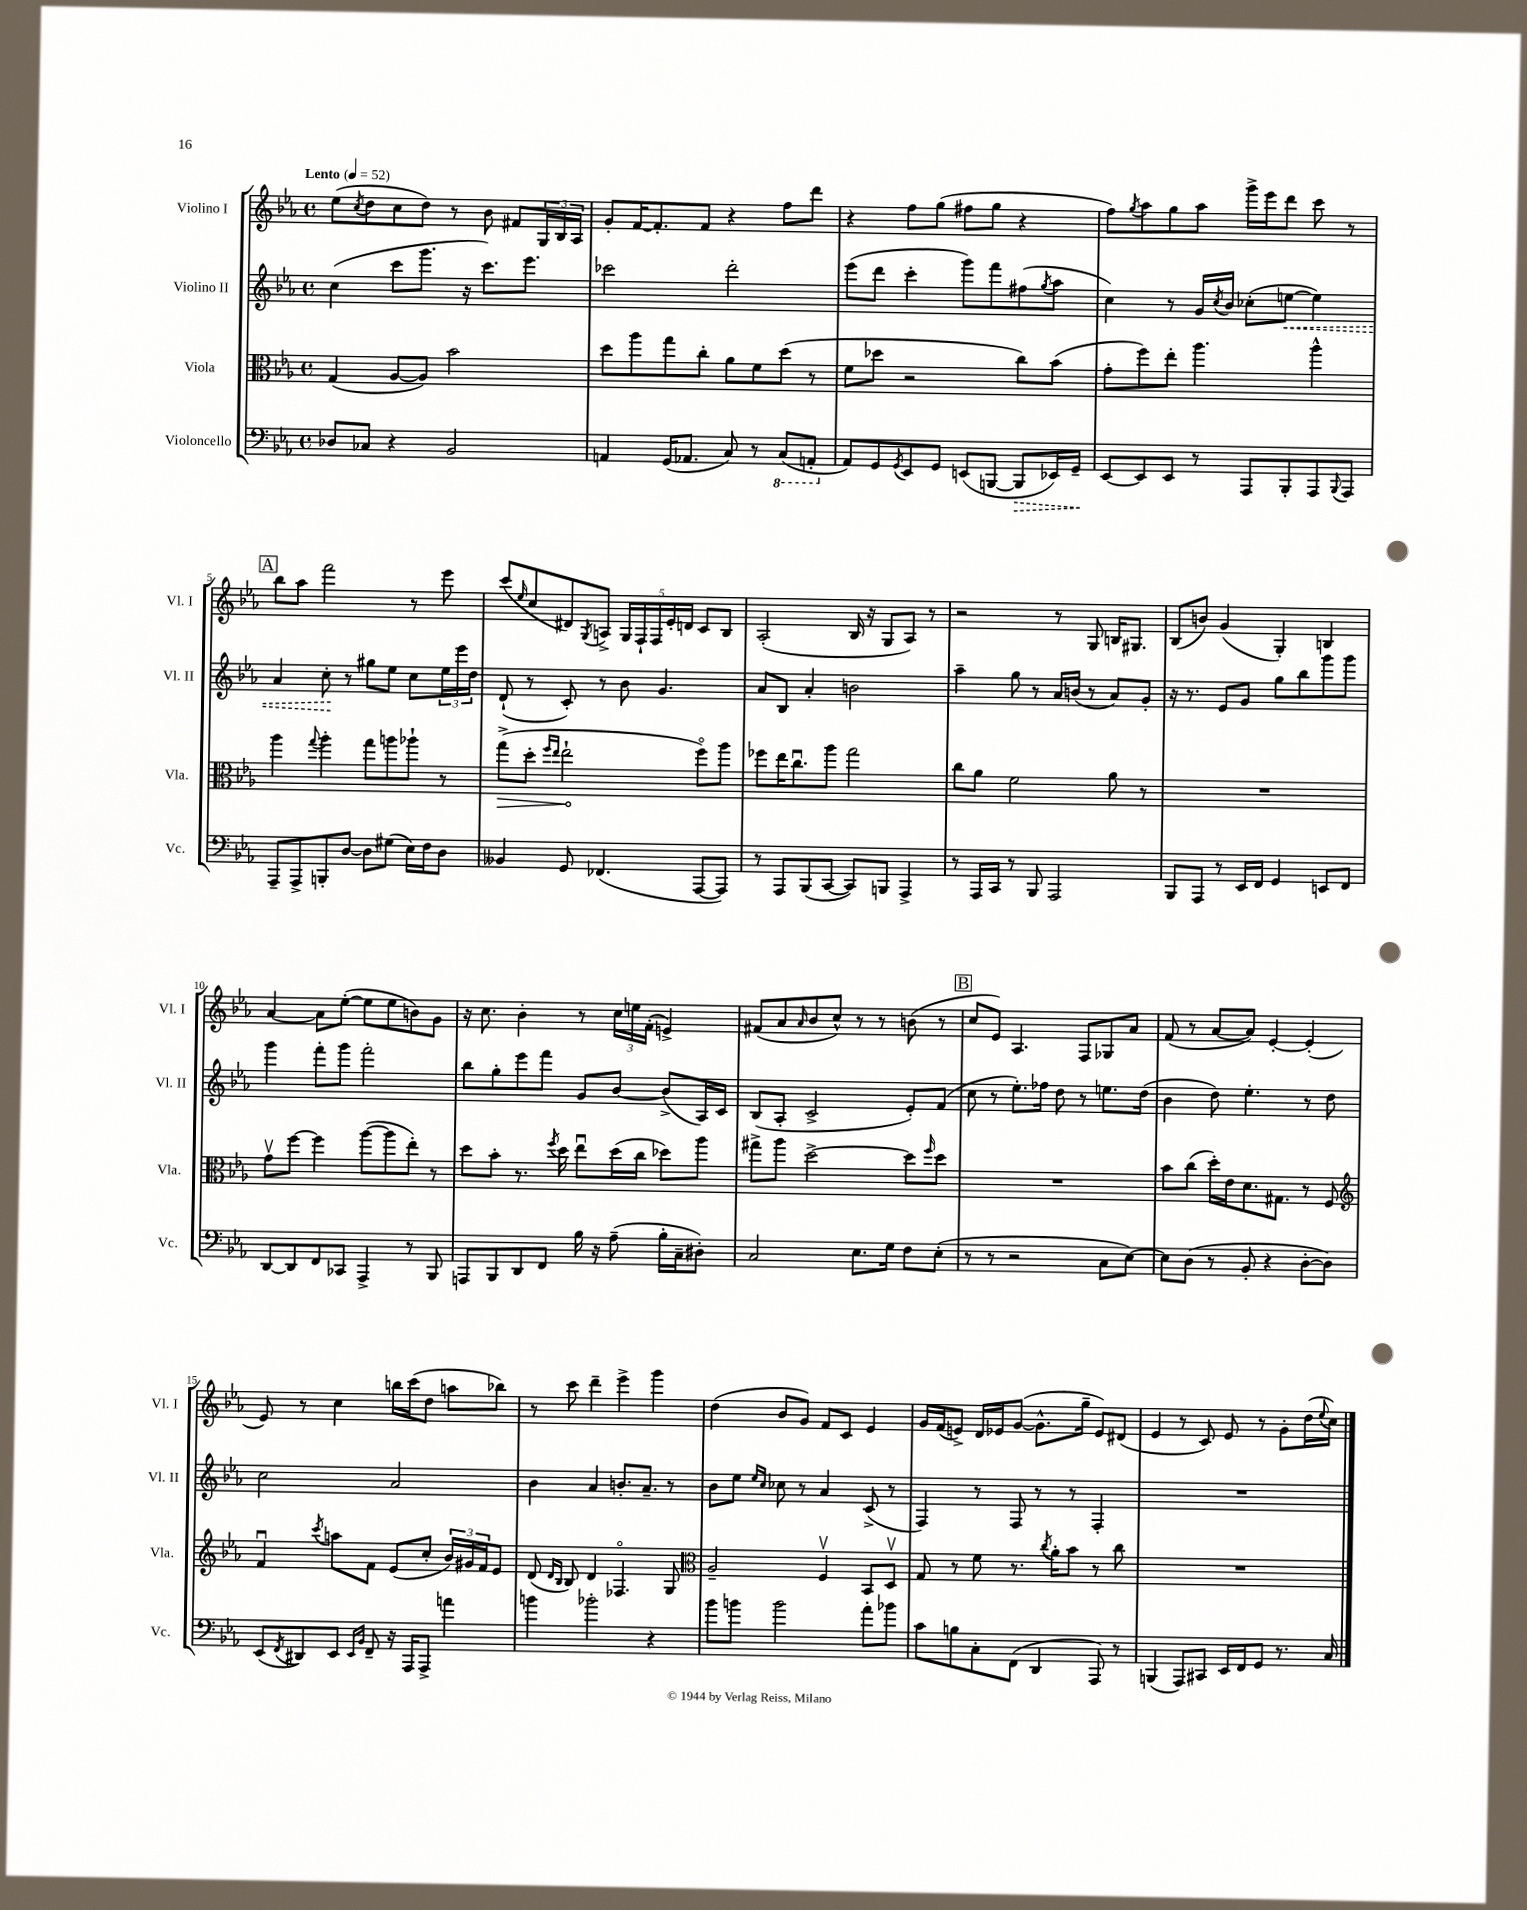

**kern	**kern	**kern	**kern
*staff4	*staff3	*staff2	*staff1
*clefF4	*clefC3	*clefG2	*clefG2
*k[b-e-a-]	*k[b-e-a-]	*k[b-e-a-]	*k[b-e-a-]
*M4/4	*M4/4	*M4/4	*M4/4
*met(c)	*met(c)	*met(c)	*met(c)
*MM52	*MM52	*MM52	*MM52
8D-	(4G	(4cc	(8ee-
.	.	.	8qcc
8C-	.	.	8dd
4r	[8A-	8ccc	8cc
.	8A-])	8.ggg	8dd)
2BB-	2b-	.	8r
.	.	16r	.
.	.	8.ccc)	8b-
.	.	.	8f#
.	.	8.eee-	.
.	.	.	24G
.	.	.	24B-
.	.	.	24A-
=	=	=	=
4AA	8dd	2ccc-	8g'
.	8aa-	.	[16f
.	.	.	8.f']
(16GG	8gg	.	.
8.AA-	.	.	.
.	8cc'	.	8f
8C)	8a-	2ddd'	4r
8r	8f	.	.
(8CC	(8dd	.	8ff
8AAA'	8r	.	8ddd
=	=	=	=
8AA-)	8f	(8eee-	4r
8GG	8dd-	8ddd	.
8qGG	.	.	.
8EE-	2r	4ccc'	8ff
8GG	.	.	(8gg
(8EE	.	8ggg)	8ff#
[8BBB	.	8fff	8gg
8BBB]	8cc)	(8ff#	4r
.	.	8qgg	.
16EE-)	(8b-	8aa-	.
16GG~	.	.	.
=	=	=	=
[8EE-	8g'	4cc)	8ff)
.	.	.	8qgg
8EE-]	8ff)	.	8aa-
8EE-	8ee-'	8r	8gg
8r	4.aa-	16g	8aa-
.	.	8qcc	.
.	.	16b-	.
8AAA-	.	(8cc-'	16ggg^
.	.	.	16eee-
8BBB-'	.	[8ee	8ddd
8AAA-	4aa-^^	4ee])	8ccc
8qqBBB-	.	.	.
8AAA-	.	.	8r
=	=	=	=
8AAA-~	4aa-	4a-	8bb-
8AAA-^	.	.	8aa-
.	8qqgg	.	.
8BBB'	4aa-'	8cc'	2fff
[8D	.	8r	.
8D]	8gg	8gg#	.
(8G#	8aa	8ee-	.
16E-)	8aa-`	8cc	8r
16F	.	.	.
8D	8r	24ee-	8eee-
.	.	24eee-	.
.	.	24dd	.
=	=	=	=
4BB--	(8gg^	(8d`	(8ccc
.	.	.	16qqee-
.	8dd'	8r	8cc
.	16qqff	.	.
.	16qqee-	.	.
8GG	2ee-`	8c')	8d#)
.	.	.	8qG
(4.FF-	.	8r	8A^
.	.	8b-	20G
.	.	.	20F`
.	.	.	20F
.	.	4.g	.
.	.	.	20e-'
.	.	.	20d
[8AAA-	8ffo)	.	8c
8AAA-])	8aa-	.	8B-
=	=	=	=
8r	8ff-	8a-	(2A-'
8AAA-	16ee-	8B-	.
.	8.ccu	.	.
(8BBB-	.	4a-'	.
[8CC	8aa-	.	.
8CC])	2gg	2b	16B-
.	.	.	16r
8BBB	.	.	8G
4AAA-^	.	.	8A-)
.	.	.	8r
=	=	=	=
8r	8cc	4aa-~	2r
16AAA-	8a-	.	.
16CC	.	.	.
8r	2f	8gg	.
8BBB-	.	8r	.
2AAA-	.	16a-	8r
.	.	(16b	.
.	.	8r	8G
.	8a-	8a-)	16B
.	.	.	8.G#
.	8r	8g'	.
=	=	=	=
8BBB-	1r	16r	(8B-
.	.	8.r	.
8AAA-	.	.	8b)
8r	.	8e-	(4g
16EE-	.	8g	.
16FF	.	.	.
4GG	.	8gg	4G')
.	.	8bb-	.
8EE	.	8ggg	4B
8FF	.	8ggg	.
=	=	=	=
[8DD	8gv	4ggg	[4a-
8DD]	[8ff	.	.
8FF	4ff]	8fff'	8a-]
8CC-	.	8ggg	([8ee-'
4AAA-^	([8aa-	2fff'	8ee-]
.	8aa-]	.	8ee-
8r	8ee-')	.	8b)
8BBB-	8r	.	8g
=	=	=	=
8AAA	8dd	8bb-	16r
.	.	.	8.cc
8BBB-	8b-'	8gg'	.
8DD	8.r	8eee-	4b-'
8FF	.	8fff	.
.	8qff	.	.
.	16dd	.	.
16B-	8ee-u	8g	8r
16r	.	.	.
(8A-~	(16dd	[8b-	24cc
.	.	.	24ee
.	16cc	.	.
.	.	.	(24f'
16B-'	8dd-)	(8b-^]	4e^)
16C~	.	.	.
8D#')	8aa-	16A-)	.
.	.	16c	.
=	=	=	=
2C	8gg#^	(8B-	(8f#
.	8aa-	8A-'	8a-
.	.	.	16qqa-
.	[2dd^	2c^	8b-
.	.	.	8cc^^)
8.E-	.	.	8r
.	.	.	8r
16G	.	.	.
8F	8dd]	8e-')	(8b
.	16qqff	.	.
(8E-'	8dd	(8f	8r
=	=	=	=
8r	1r	8cc	8cc
8r	.	8r	8e-)
2r	.	8.ee-')	4.A-
.	.	16ff-	.
.	.	8dd	.
.	.	8r	8F
8C	.	8.ee	8G-
[8E-)	.	.	8a-
.	.	(16dd	.
=	=	=	=
8E-]	8b-	4b-	(8f
(8D	(8cc	.	8r
8r	16dd')	8dd)	[8a-
.	16e-	.	.
8BB-'	8.d	4.ee-'	8a-])
4r	.	.	[4e-'
.	8.G#	.	.
[8D'	8r	8r	(4e-']
8D])	8F	8dd	.
=	=	=	=
*	*clefG2	*	*
(8EE-	4fu	2cc	8e-)
8qFF	.	.	.
8DD#)	.	.	8r
.	8qccc	.	.
8EE-	8aa	.	4cc
16qqEE-	.	.	.
16qqBB-	.	.	.
8FF~	8f	.	.
16r	(8e-	2a-	16bb
16AAA-	.	.	(16ccc
8AAA-^	8cc'	.	8dd
4a	24b-)	.	8aa
.	24g#	.	.
.	24f	.	.
.	8e-	.	8bb-)
=	=	=	=
4b	(8d	4b-	8r
.	16qqd	.	.
.	16qqB-	.	.
.	8B-)	.	8ccc
2b-'	4d	4a-	4ddd~
.	4.F-o	8.b'	4eee-^
.	.	8.a-~	.
4r	.	.	4ggg
.	8G	8r	.
=	=	=	=
*	*clefC3	*	*
8b-	2A-~	8b-	(4dd
8b	.	8ee-	.
.	.	16qqee-	.
.	.	16qqcc	.
2b	.	8cc-	8b-
.	.	8r	8g)
.	4Fv	4a-	8f
.	.	.	8c
8a-'	8BB-	(8c^	4e-
8b-	8Dv	8r	.
=	=	=	=
8c	8G	4F)	16g
.	.	.	(16f
8B	8r	.	8e^)
8C'	8f	8r	16d
.	.	.	16e-
(8FF	8.r	8F	([8g
4DD	.	8r	8.g^^]
.	8qcc	.	.
.	16a-'	.	.
.	8b-	8r	.
.	.	.	16gg~
8AAA-)	8r	4F'	8e-)
8r	8cc	.	(8d#
=	=	=	=
(4BBB	1r	1r	4e-
8AAA-)	.	.	8r
8CC#	.	.	8c)
16EE-	.	.	8e-
16FF	.	.	.
8GG	.	.	8r
8.r	.	.	8g'
.	.	.	(16dd
.	.	.	8qqee-
16C	.	.	16cc)
==	==	==	==
*-	*-	*-	*-
